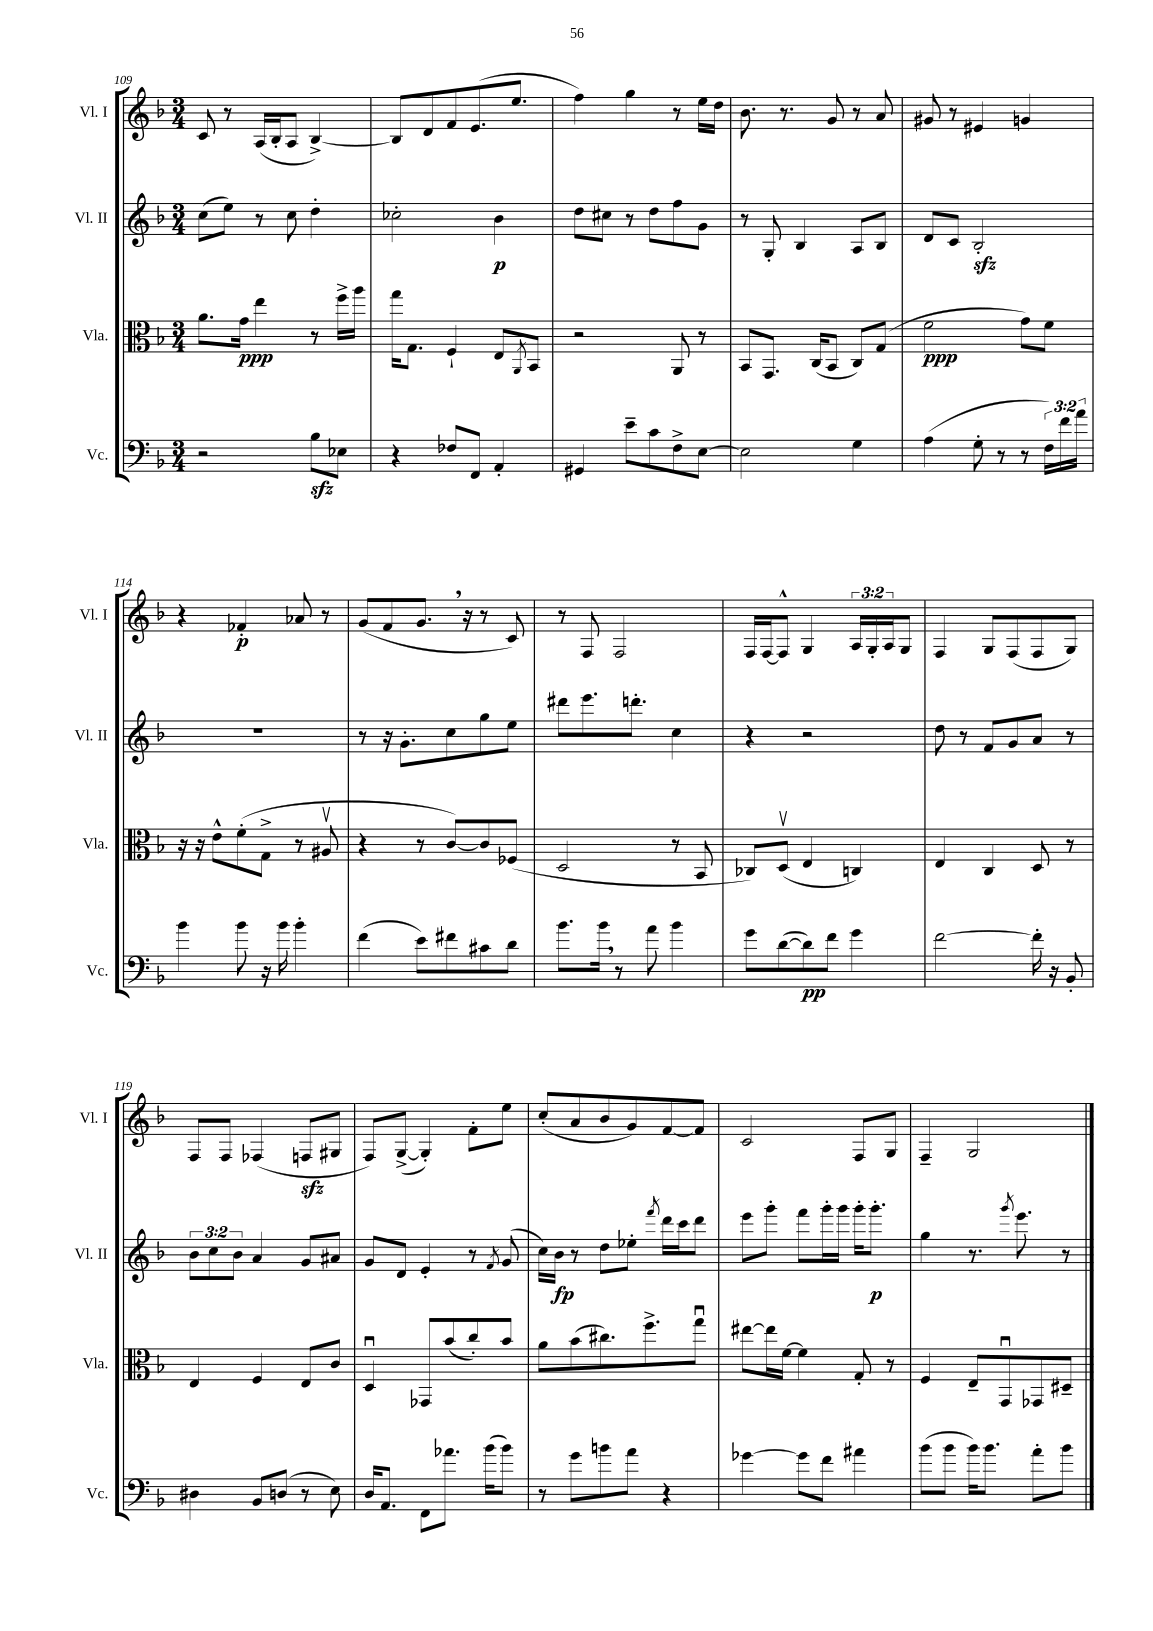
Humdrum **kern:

**kern	**dynam	**kern	**dynam	**kern	**dynam	**kern	**dynam
*part4	*part4	*part3	*part3	*part2	*part2	*part1	*part1
*staff4	*staff4	*staff3	*staff3	*staff2	*staff2	*staff1	*staff1
*I"Vc.	*	*I"Vla.	*	*I"Vl. II	*	*I"Vl. I	*
*I'Vc.	*	*I'Vla.	*	*I'Vl. II	*	*I'Vl. I	*
*clefF4	*	*clefC3	*	*clefG2	*	*clefG2	*
*k[b-]	*	*k[b-]	*	*k[b-]	*	*k[b-]	*
*M3/4	*	*M3/4	*	*M3/4	*	*M3/4	*
=109	=109	=109	=109	=109	=109	=109	=109
2r	.	8.a\L	.	(8cc\L	.	8c/	.
.	.	.	.	8ee\J)	.	8r	.
.	.	16g\Jk	ppp	.	.	.	.
.	.	4ee\	.	8r	.	(16A/LL	.
.	.	.	.	.	.	16B-'/J	.
.	.	.	.	8cc\	.	8A/J	.
8B-zz\L	.	8r	.	4dd'\	.	[4B-^/)	.
8E-X\J	.	16ff^\LL	.	.	.	.	.
.	.	16aa\JJ	.	.	.	.	.
=110	=110	=110	=110	=110	=110	=110	=110
4r	.	16gg\KL	.	2cc-X'\	.	8B-/L]	.
.	.	8.G\J	.	.	.	.	.
.	.	.	.	.	.	8d/	.
8F-X/L	.	4F`/	.	.	.	8f/	.
8FF/J	.	.	.	.	.	(8.e/	.
4AA'/	.	8E/L	.	4b-\	p	.	.
.	.	.	.	.	.	8.ee/J	.
.	.	8qAA/	.	.	.	.	.
.	.	8BB-/J	.	.	.	.	.
=111	=111	=111	=111	=111	=111	=111	=111
4GG#X/	.	2r	.	8dd\L	.	4ff\)	.
.	.	.	.	8cc#X\J	.	.	.
8e~\L	.	.	.	8r	.	4gg\	.
8c\	.	.	.	8dd\L	.	.	.
8F^\	.	8AA/	.	8ff\	.	8r	.
[8E\J	.	8r	.	8g\J	.	16ee\LL	.
.	.	.	.	.	.	16dd\JJ	.
=112	=112	=112	=112	=112	=112	=112	=112
2E\]	.	8BB-/L	.	8r	.	8.b-\	.
.	.	8.GG/J	.	8G'/	.	.	.
.	.	.	.	.	.	8.r	.
.	.	.	.	4B-/	.	.	.
.	.	(16C/KL	.	.	.	.	.
.	.	8BB-/J	.	.	.	8g/	.
4G\	.	8C/L)	.	8A/L	.	8r	.
.	.	(8G/J	.	8B-/J	.	8a/	.
=113	=113	=113	=113	=113	=113	=113	=113
(4A\	.	2f\	ppp	8d/L	.	8g#X/	.
.	.	.	.	8c/J	.	8r	.
8G'\	.	.	.	2B-zz'/	.	4e#X/	.
8r	.	.	.	.	.	.	.
8r	.	8g\L)	.	.	.	4gn/	.
24F\LL)	.	8f\J	.	.	.	.	.
24f\	.	.	.	.	.	.	.
24a\JJ	.	.	.	.	.	.	.
!!LO:LB:g=z
=114	=114	=114	=114	=114	=114	=114	=114
4b-\	.	16r	.	2.r	.	4r	.
.	.	16r	.	.	.	.	.
.	.	8e^^\L	.	.	.	.	.
8b-\	.	(8f'\	.	.	.	4f-X'/	p
16r	.	8G^\J	.	.	.	.	.
16b-\	.	.	.	.	.	.	.
4b-'\	.	8r	.	.	.	8a-X/	.
.	.	8A#Xv/	.	.	.	8r	.
=115	=115	=115	=115	=115	=115	=115	=115
(4f\	.	4r	.	8r	.	(8g/L	.
.	.	.	.	16r	.	8f/	.
.	.	.	.	8.g'\L	.	.	.
8e\L)	.	8r	.	.	.	8.g,/J	.
8f#X\	.	[8c/L)	.	8cc\	.	.	.
.	.	.	.	.	.	16r	.
8c#X\	.	8c/]	.	8gg\	.	8r	.
8d\J	.	(8F-X/J	.	8ee\J	.	8c/)	.
=116	=116	=116	=116	=116	=116	=116	=116
8.b-\L	.	2D/	.	8ddd#X\L	.	8r	.
.	.	.	.	8.eee\	.	8F/	.
16b-,\Jk	.	.	.	.	.	.	.
8r	.	.	.	.	.	2F/	.
.	.	.	.	8.dddn'\J	.	.	.
8a\	.	.	.	.	.	.	.
4b-\	.	8r	.	4cc\	.	.	.
.	.	8BB-/	.	.	.	.	.
=117	=117	=117	=117	=117	=117	=117	=117
8g\L	.	8C-X/L)	.	4r	.	16F/LL	.
.	.	.	.	.	.	[16F/J	.
([8d\	.	(8Dv/J	.	.	.	8F^^/J]	.
8d\])	pp	4E/	.	2r	.	4G/	.
8f\J	.	.	.	.	.	.	.
4g\	.	4Cn/)	.	.	.	24A/LL	.
.	.	.	.	.	.	24G'/	.
.	.	.	.	.	.	24A/J	.
.	.	.	.	.	.	8G/J	.
=118	=118	=118	=118	=118	=118	=118	=118
[2f\	.	4E/	.	8dd\	.	4F/	.
.	.	.	.	8r	.	.	.
.	.	4C/	.	8f/L	.	8G/L	.
.	.	.	.	8g/	.	(8F/	.
16f'\]	.	8D/	.	8a/J	.	8F/	.
16r	.	.	.	.	.	.	.
8BB-'/	.	8r	.	8r	.	8G/J)	.
!!LO:LB:g=z
=119	=119	=119	=119	=119	=119	=119	=119
4D#X\	.	4E/	.	12b-\L	.	8F/L	.
.	.	.	.	12cc\	.	.	.
.	.	.	.	.	.	8F/J	.
.	.	.	.	12b-\J	.	.	.
8BB-/L	.	4F/	.	4a/	.	(4F-X/	.
(8Dn/J	.	.	.	.	.	.	.
8r	.	8E/L	.	8g/L	.	8Fnzz/L	.
8E\)	.	8c/J	.	8a#X/J	.	8G#X/J	.
=120	=120	=120	=120	=120	=120	=120	=120
16D/KL	.	4Du/	.	8g/L	.	8F/L)	.
8.AA/J	.	.	.	.	.	.	.
.	.	.	.	8d/J	.	([8G^/J	.
8FF\L	.	8GG-X/L	.	4e'/	.	4G'/])	.
8.a-X\J	.	(8b-/	.	.	.	.	.
.	.	8cc'/)	.	8r	.	8f'\L	.
(16b-\KL	.	.	.	.	.	.	.
.	.	.	.	8qf/	.	.	.
8b-\J)	.	8b-/J	.	(8g/	.	8ee\J	.
=121	=121	=121	=121	=121	=121	=121	=121
8r	.	8a\L	.	16cc\LL)	.	(8cc'/L	.
.	.	.	.	16b-\JJ	fp	.	.
8g\L	.	(8b-\	.	8r	.	8a/	.
8bn\	.	8.cc#X\)	.	8dd\L	.	8b-/	.
8a\J	.	.	.	8ee-X'\J	.	8g/)	.
.	.	8.ff^\	.	.	.	.	.
.	.	.	.	8qfff/	.	.	.
4r	.	.	.	16ddd\LL	.	[8f/	.
.	.	.	.	16ccc\J	.	.	.
.	.	8ggu\J	.	8ddd\J	.	8f/J]	.
=122	=122	=122	=122	=122	=122	=122	=122
[4g-X\	.	[8ee#X\L	.	8eee\L	.	2c/	.
.	.	16ee#\L]	.	8ggg'\J	.	.	.
.	.	[16f\JJ	.	.	.	.	.
8g-\L]	.	4f\]	.	8fff\L	.	.	.
8f\J	.	.	.	16ggg'\L	.	.	.
.	.	.	.	16ggg\JJ	.	.	.
4a#X\	.	8G'/	.	16ggg'\KL	.	8F/L	.
.	.	.	.	8.ggg'\J	p	.	.
.	.	8r	.	.	.	8G/J	.
=123	=123	=123	=123	=123	=123	=123	=123
(8b-\L	.	4F/	.	4gg\	.	4F~/	.
8b-\J	.	.	.	.	.	.	.
16b-\KL)	.	8E~/L	.	8.r	.	2G/	.
8.b-\J	.	.	.	.	.	.	.
.	.	8GGu/	.	.	.	.	.
.	.	.	.	8qggg/	.	.	.
.	.	.	.	8.eee\	.	.	.
8a'\L	.	8GG-X/	.	.	.	.	.
8b-\J	.	8D#X~/J	.	8r	.	.	.
==	==	==	==	==	==	==	==
*-	*-	*-	*-	*-	*-	*-	*-
